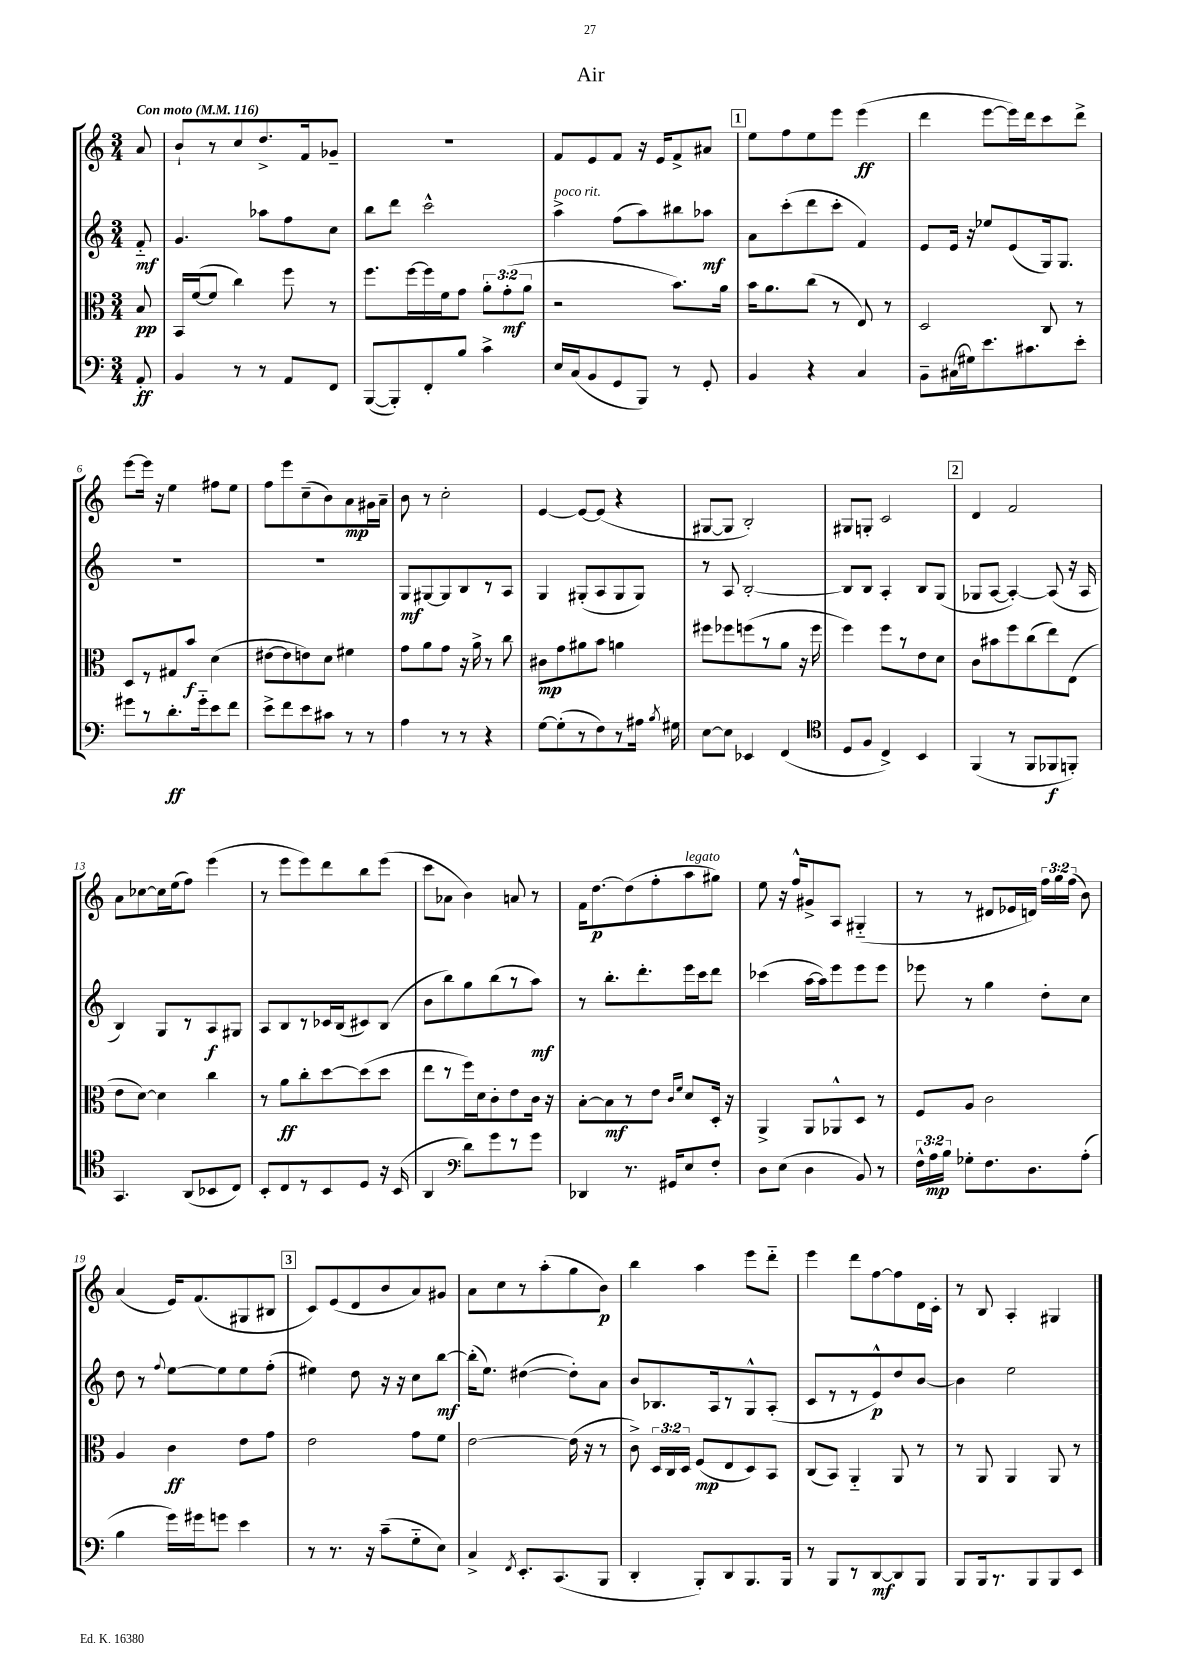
\header { title = "Air" }
<<
\new StaffGroup <<
\new Staff = "s0" {
    \clef treble \key c \major \numericTimeSignature \time 3/4 \override Staff.TupletNumber.text = #tuplet-number::calc-fraction-text \partial 8 \tempo "Con moto" 4 = 116
    \autoBeamOff a'8 |
    b'8[-! r8 c''8 d''8.-> f'16 ges'8]-- |
    R2. |
    f'8[ e'8 f'8] r16 e'16[ f'8-> ais'8] |
    \mark \markup { \box "1" } e''8[ f''8 e''8 e'''8] e'''4\ff( |
    d'''4 e'''8[~ e'''16) d'''16 c'''8 d'''8]-> |
    e'''8[~ e'''16] r16 e''4 fis''8[ e''8] |
    f''8[ e'''8 c''8--( b'8) a'8\mp gis'16 a'16]-- |
    b'8 r8 c''2-. |
    e'4~ e'8[~ e'8]( r4 |
    gis8[~ gis8] b2-.) |
    gis8[ g8]-. c'2 |
    \mark \markup { \box "2" } d'4 f'2 |
    a'8[ ces''8~ ces''16 e''16( f''8]) e'''4( |
    r8 e'''8[ e'''8) d'''8 b''8 e'''8]( |
    c'''8[ aes'8] b'4) a'8 r8 |
    f'16[ d''8.~\p d''8( f''8-. a''8^\markup { \italic "legato" } gis''8]) |
    e''8 r16 f''16[-^ gis'8-> a8] gis4-_( |
    r8 r8 dis'8[ ees'16 d'16]) \tuplet 3/2 { f''16[ g''16 f''16]( } b'8) |
    a'4( e'16[) f'8.( gis8 bis8] |
    \mark \markup { \box "3" } c'8[) e'8( d'8 b'8 a'8) gis'8] |
    a'8[ c''8 r8 a''8-.( g''8 b'8]\p) |
    b''4 a''4 e'''8[ d'''8]-_ |
    e'''4 d'''8[ f''8~ f''8 d'16 c'16]-. |
    r8 b8 a4-. gis4 \bar "|." |
}
\new Staff = "s1" {
    \clef treble \key c \major \numericTimeSignature \time 3/4 \partial 8
    \autoBeamOff f'8-_\mf |
    g'4. aes''8[ f''8 c''8] |
    b''8[ d'''8] c'''2-^ |
    a''4->^\markup { \italic "poco rit." } f''8[( a''8) bis''8 aes''8]\mf |
    \mark \markup { \box "1" } a'8[ c'''8-.( d'''8 c'''8]-. f'4) |
    e'8[ e'16] r16 ees''8[ e'8( g16) g8.] |
    R2. |
    R2. |
    g8[\mf gis8~ gis8 b8 r8 a8] |
    g4 gis8[-.( a8 gis8 gis8]) |
    r8 a8 b2~-. |
    b8[ b8] a4-. b8[ g8]( |
    \mark \markup { \box "2" } ges8[ a8]~ a4~-.) a8( r16 a16 |
    b4) g8[ r8 a8\f gis8] |
    a8[ b8 r8 ces'16 b16( cis'8) b8]( |
    b'8[ b''8) g''8 b''8( r8 a''8]\mf) |
    r8 b''8.[-. d'''8.-. e'''16 c'''16 d'''8] |
    ces'''4( a''16[~ a''16) e'''8 e'''8 e'''8] |
    ees'''8 r8 g''4 d''8[-. c''8] |
    d''8 r8 \appoggiatura { f''8 } e''8[~ e''8 e''8 f''8]-.( |
    \mark \markup { \box "3" } eis''4) d''8 r16 r16 c''8[ b''8]~\mf |
    b''16[-.( e''8.]) dis''4~( dis''8[-.) a'8] |
    b'8[ bes8. a16 r8 g8-^ a8]-.( |
    c'8[ r8 r8 e'8-^\p) d''8 b'8]~ |
    b'4 e''2 \bar "|." |
}
\new Staff = "s2" {
    \clef alto \key c \major \numericTimeSignature \time 3/4 \override Staff.TupletNumber.text = #tuplet-number::calc-fraction-text \partial 8
    \autoBeamOff b8\pp |
    b,16[ f'16~( f'8] c''4) f''8 r8 |
    f''8.[ f''16~ f''16 f'16 g'8] \tuplet 3/2 { a'8[-. g'8-.\mf( a'8] } |
    r2 b'8.[) a'16] |
    \mark \markup { \box "1" } b'16[ a'8. c''8]( r8 e8) r8 |
    d2 c8 r8 |
    d8[ r8 gis8 b'8]\f d'4( |
    eis'8[~ eis'8 e'8) d'8] fis'4 |
    g'8[ a'8 g'8] r16 a'16-> r8 c''8 |
    cis'8[\mp g'8 ais'8 b'8] a'4 |
    fis''8[ fes''8 f''8( r8 a'8] r16 f''16 |
    f''4) f''8[ r8 e'8 d'8] |
    \mark \markup { \box "2" } c'8[ bis'8 f''8 c''8( e''8) e8]( |
    e'8[ d'8]~) d'4 c''4 |
    r8 a'8[\ff c''8-. d''8~ d''8( d''8] |
    e''8[ r8 f''16) d'16 c'8-. e'8 c'16] r16 |
    b8[~-. b8\mf r8 e'8] \grace { c'16[ f'16] } d'8[ d16]-. r16 |
    a,4-> a,8[ aes,8-^ d8] r8 |
    f8[ a8] c'2 |
    a4 c'4\ff e'8[ g'8] |
    \mark \markup { \box "3" } e'2 g'8[ f'8] |
    e'2~ e'16( r16 r8 |
    c'8->) \tuplet 3/2 { d16[ c16 d16] } f8[\mp( e8 d8) b,8] |
    c8[( b,8]) a,4-_ a,8 r8 |
    r8 a,8 a,4 a,8 r8 \bar "|." |
}
\new Staff = "s3" {
    \clef bass \key c \major \numericTimeSignature \time 3/4 \override Staff.TupletNumber.text = #tuplet-number::calc-fraction-text \partial 8
    \autoBeamOff a,8-.\ff |
    b,4 r8 r8 a,8[ f,8] |
    b,,8[~( b,,8-.) f,8-. b8] c'4-> |
    e16[ c16( b,8 g,8 b,,8]) r8 g,8-. |
    \mark \markup { \box "1" } b,4 r4 c4 |
    b,8[-- cis16( gis16) e'8. cis'8. e'8]-. |
    gis'8[ r8 d'8.-.\ff gis'16-_ e'8 f'8] |
    e'8[-> f'8 e'8 cis'8] r8 r8 |
    a4 r8 r8 r4 |
    g8[~ g8-.( r8 f8) r8 ais16] \acciaccatura { b8 } gis16 |
    e8[~ e8] ees,4 f,4( |
    \clef tenor d8[ f8] c4->) b,4 |
    \mark \markup { \box "2" } f,4( r8 f,8[ fes,8\f f,8]-.) |
    g,4. a,8[( bes,8 c8]) |
    b,8[-. c8 r8 b,8 d8] r16 b,16( |
    a,4 \clef bass d'8[) g'8 r8 g'8] |
    des,4 r8. gis,16[ e8 f8]-. |
    d8[ e8]( d4 b,8) r8 |
    \tuplet 3/2 { f16[-^ a16\mp b16] } ges8[-. f8. d8. a8]-.( |
    b4 g'16[) gis'16 g'8] e'4 |
    \mark \markup { \box "3" } r8 r8. r16 c'8[--( g8-_ e8]) |
    c4-> \acciaccatura { f,8 } e,8.[-. c,8.( b,,8] |
    d,4-. b,,8[-.) d,8 b,,8. b,,16] |
    r8 b,,8[ r8 d,8~\mf d,8 b,,8] |
    b,,8[ b,,16 r8. b,,8 b,,8 e,8] \bar "|." |
}
>>
>>
